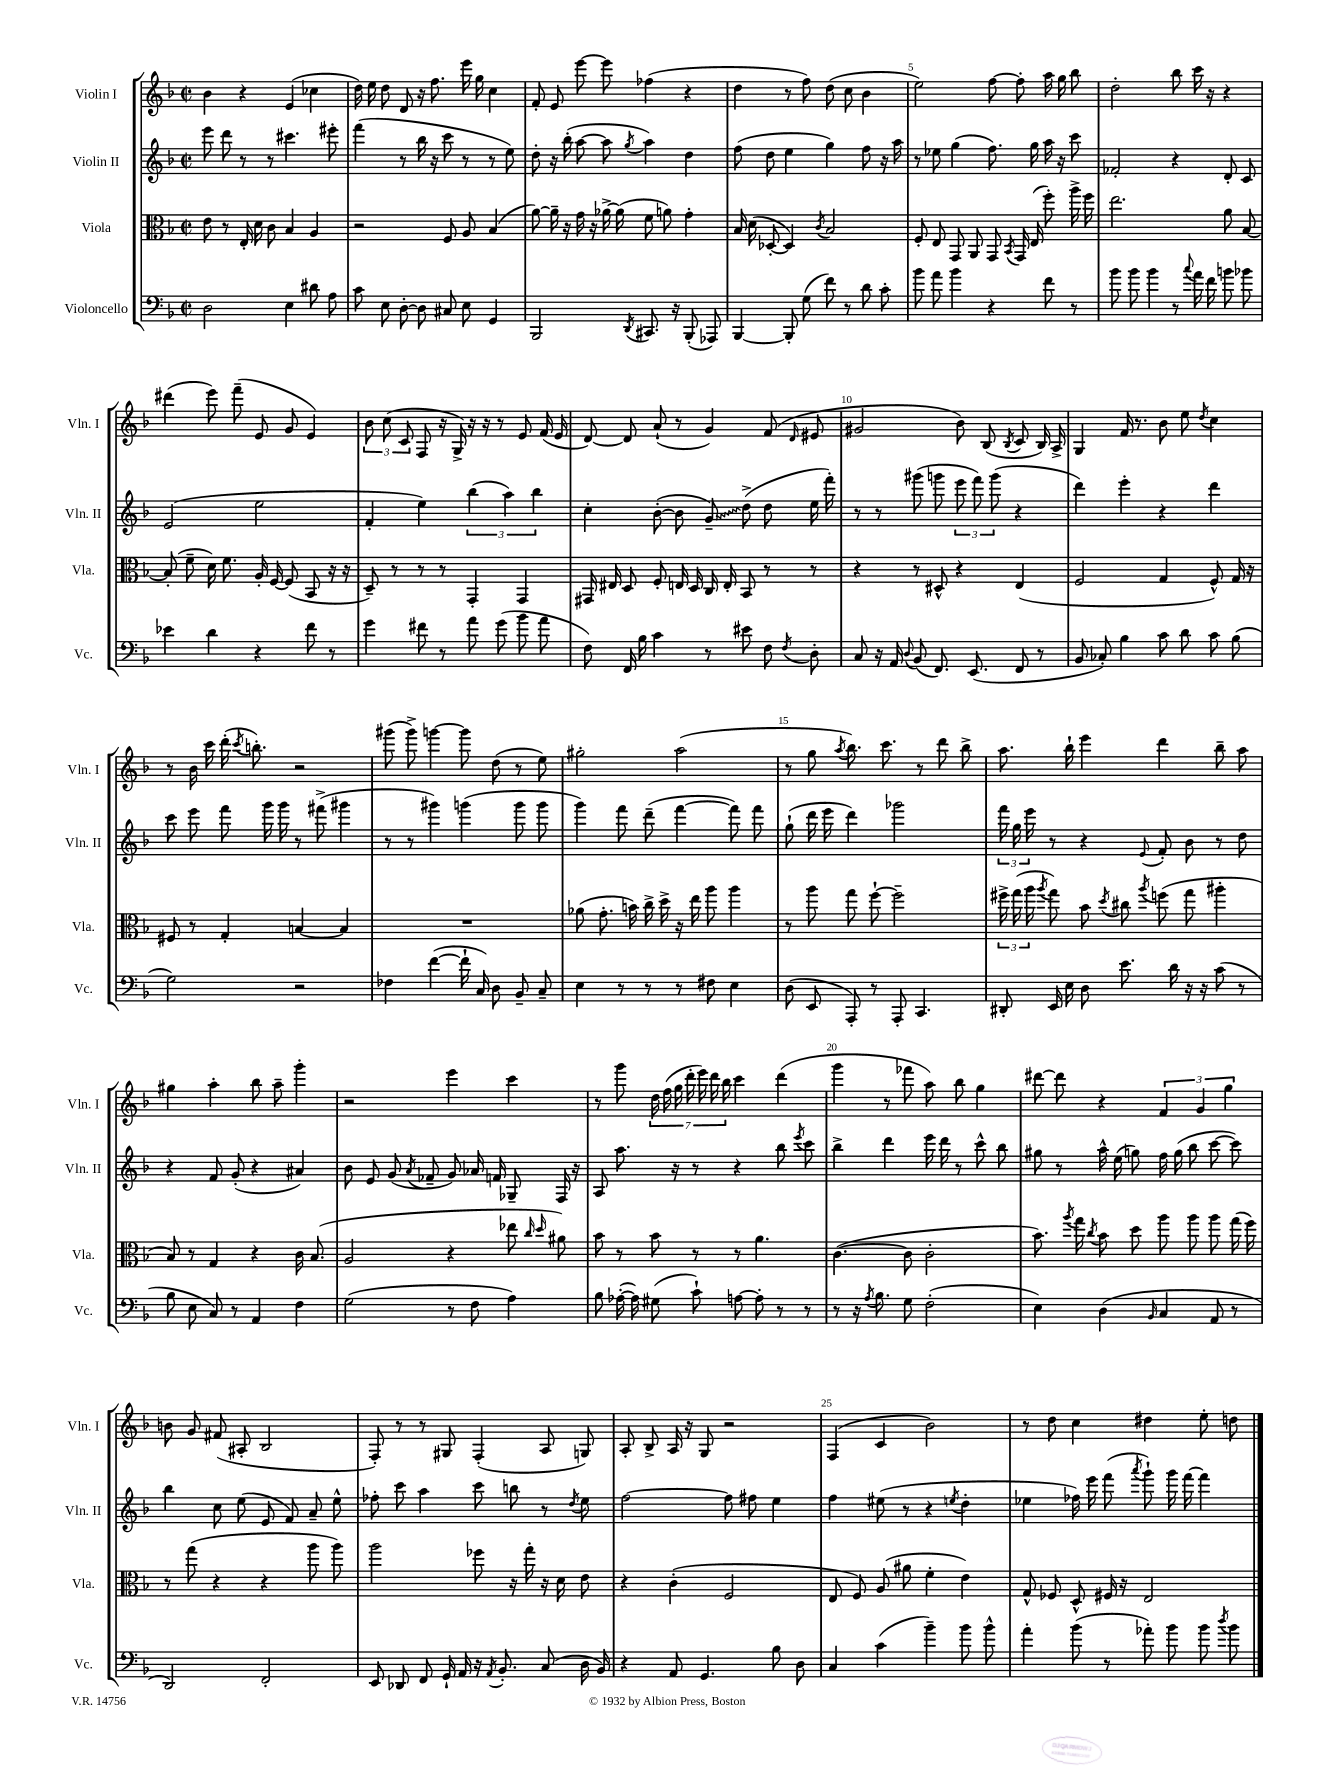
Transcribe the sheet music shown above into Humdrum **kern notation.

**kern	**kern	**kern	**kern
*staff4	*staff3	*staff2	*staff1
*clefF4	*clefC3	*clefG2	*clefG2
*k[b-]	*k[b-]	*k[b-]	*k[b-]
*M2/2	*M2/2	*M2/2	*M2/2
*met(c|)	*met(c|)	*met(c|)	*met(c|)
2D	8e	8eee	4b-
.	8r	8ddd	.
.	16E'	8r	4r
.	16d	.	.
.	8c	8r	.
4E	4B-	4.ccc#	(4e
8d#	4A	.	4cc-
8A	.	8eee#'	.
=	=	=	=
8c	2r	(4fff	16dd)
.	.	.	16ee
8E	.	.	8dd
[8D'	.	8r	8d
8D]	.	16bb-	16r
.	.	16r	8.ff
8C#	8F	8ccc	.
8E	8A	8r	16eee
.	.	.	16gg
4GG	(4B-	8r	4cc
.	.	8ee)	.
=	=	=	=
2BBB-	[8a)	8dd'	8f'
.	16a~]	16r	8e
.	16r	(16bb-'	.
.	16g	[8aa	[8eee
.	16r	.	.
.	[16a-^	8aa]	8eee]
.	(16a-]	.	.
8qDD	.	8qgg	.
8.CC#	8f	4aa)	(4ff-
.	8a)	.	.
16r	.	.	.
(8BBB-'	4g'	4dd	4r
8AAA-)	.	.	.
=	=	=	=
[4BBB-	16B-	(8ff	4dd
.	(16d	.	.
.	[8D-'	8dd	.
8BBB-']	4D-])	4ee	8r
(8G	.	.	8ff)
.	8qc	.	.
8f)	2B-	4gg)	(8dd
8r	.	.	8cc
8d	.	8ff	4b-
8c'	.	16r	.
.	.	16aa	.
=	=	=	=
8b-	8F'	8r	2ee)
8a	8E	8ee-	.
4b-	8GG	(4gg	.
.	8AA	.	.
4r	8GG	8.ff)	[8ff
.	8qBB-	.	.
.	16GG	.	8ff']
.	(16E	16gg	.
8f	8ff')	16aa	16aa
.	.	16r	16gg
8r	16aa^	8ccc	8bb-
.	16ff	.	.
=	=	=	=
8b-	2.ee	2f-'	2dd'
8b-	.	.	.
4b-	.	.	.
8r	.	4r	8bb-
8qqcc	.	.	.
16a	.	.	16ccc
16f	.	.	16r
8b	8a	8d'	4r
8b-	[8B-	8c	.
=	=	=	=
4e-	(8B-']	(2e	(4ddd#
.	8f~	.	.
4d	16d)	.	8eee)
.	8.f	.	.
.	.	.	(8fff~
4r	16A'	2ee	8e
.	[16F	.	.
.	(8F]	.	8g
8f	8BB-	.	4e)
8r	16r	.	.
.	16r	.	.
=	=	=	=
4g	8D~)	4f'	12b-
.	.	.	(12cc
.	8r	.	.
.	.	.	12c
8f#	8r	4ee)	8F
8r	8r	.	16r
.	.	.	16G^)
8a	4GG'	(6bb-	16r
.	.	.	16r
(8g	.	.	8r
.	.	6aa)	.
8b-	4GG	.	8e
.	.	6bb-	.
8a	.	.	(16f
.	.	.	16e
=	=	=	=
8F)	16GG#	4cc'	[8d)
.	16E#	.	.
16FF	8D	.	8d]
16B-	.	.	.
4c	8F'	([8b-'	(8a`
.	16E	8b-]	8r
.	16D	.	.
8r	16C	8g~)	4g)
.	16E'	.	.
8e#	8BB-	(8dd^	.
8F	8r	8dd	(8f
8qF	.	.	16qqd
8D'	8r	16ee	8e#
.	.	16fff')	.
=	=	=	=
8C	4r	8r	2g#
16r	.	8r	.
16AA	.	.	.
8qqD	.	.	.
(8BB-	8r	(8ggg#	.
8.FF)	8D#^^	8ggg	.
.	4r	12eee	8b-)
(8.EE	.	.	.
.	.	12fff)	.
.	.	.	(8B-
.	.	(12ggg	.
.	.	.	8qB-
8FF	(4E	4r	8c
8r	.	.	16B-)
.	.	.	16A^
=	=	=	=
8BB-	2F	4ddd)	4G
8C-')	.	.	.
4B-	.	4eee'	16f
.	.	.	8.r
8c	4G	4r	8b-
8d	.	.	8ee
.	.	.	8qdd
8c	8F^^)	4ddd	4cc
(8B-	16G	.	.
.	16r	.	.
=	=	=	=
2G)	8F#	8ccc	8r
.	8r	8eee	16b-
.	.	.	16ccc
.	4G'	8fff	(16ddd'
.	.	.	8qccc
.	.	.	8.bb')
.	.	16ggg	.
.	.	16ggg	.
2r	[4B	8r	2r
.	.	(8fff#^	.
.	4B]	4ggg#	.
=	=	=	=
4F-	1r	8r	(8ggg#
.	.	8r	8ggg#^)
([4f	.	4ggg#)	[4ggg
16f`]	.	(4ggg	8ggg]
16C)	.	.	.
8D	.	.	(8dd
8BB-~	.	8ggg	8r
8C~	.	8ggg	8ee)
=	=	=	=
4E	(8a-	4ggg)	2gg#'
.	8.g'	.	.
8r	.	8fff	.
.	16b)	.	.
8r	16cc^	(8ddd~	.
.	16dd^	.	.
8r	16r	[4fff	(2aa
.	16ee	.	.
8F#	8aa	.	.
4E	4aa	8fff])	.
.	.	8fff	.
=	=	=	=
(8D	8r	(8gg`	8r
8EE	8aa	16ddd	8gg
.	.	16eee	.
.	.	.	8qaa
8AAA')	8gg	4ddd)	8.bb-)
8r	[8ff`	.	.
.	.	.	8.ccc
8AAA'	2ff~]	2ggg-	.
4.CC	.	.	8r
.	.	.	8ddd
.	.	.	8bb-^
=	=	=	=
8DD#'	24ff#^	24fff	8.aa
.	(24gg	24gg	.
.	24aa	24eee	.
.	8qaa	.	.
16EE	8gg)	8r	.
16E	.	.	16bb-`
8D	8b-	4r	4eee
.	8qdd	.	.
8.e	8cc#	.	.
.	8qaa	8qqe	.
.	(8ff	8f'	4ddd
16d	.	.	.
16r	8gg	8b-	.
16r	.	.	.
(8c	4aa#'	8r	8bb-~
8r	.	8dd	8aa
=	=	=	=
8B-	8B-)	4r	4gg#
8E	8r	.	.
8C)	4G	8f	4aa'
8r	.	(8g'	.
4AA	4r	4r	8bb-
.	.	.	8aa~
4F	16c	4a#)	4ggg'
.	(8.B-	.	.
=	=	=	=
(2G	2A	8b-	2r
.	.	8e	.
.	.	(8g	.
.	.	8qa	.
.	.	8f-~	.
8r	4r	8g)	4eee
8F	.	16a-	.
.	.	16f	.
4A)	8ee-	8G-~	4ccc
.	16qqcc	.	.
.	16qqdd	.	.
.	8a#)	16F	.
.	.	16r	.
=	=	=	=
8B-	8b-	8A	8r
([16A-'	8r	8.aa	8ggg
16A-])	.	.	.
(8G#	8b-	.	28dd
.	.	.	(28ff
.	.	16r	.
.	.	.	28gg
.	.	.	28ddd'
8c`)	8r	8r	.
.	.	.	28eee)
.	.	.	28ddd
.	.	.	28bb-
[8A	8r	4r	4ccc
8A']	4.a	.	.
8r	.	8bb-	(4ddd
.	.	8qeee	.
8r	.	8ccc	.
=	=	=	=
8r	([4.c	4bb-^	4ggg
16r	.	.	.
8qA	.	.	.
8.B-	.	.	.
.	.	4ddd	8r
8G	8c]	.	8fff-
(2F'	2c'	16eee	8aa)
.	.	16ddd	.
.	.	8r	8bb-
.	.	8ccc^^	4gg
.	.	8bb-	.
=	=	=	=
4E)	8.b-)	8gg#	[8ddd#
.	.	8r	8ddd#]
.	8qaa	.	.
.	16gg	.	.
.	8qcc	.	.
(4D	8b-	16aa^^	4r
.	.	(16ee	.
.	8dd	8gg)	.
16qqBB-	.	.	.
4C	8aa	16ff	6f
.	.	(16gg	.
.	8aa	8bb-	.
.	.	.	6g
8AA	8aa	[8ccc	.
.	.	.	6gg
8r	(16gg	8ccc])	.
.	16ff)	.	.
=	=	=	=
2DD)	8r	4bb-	8b
.	(8gg	.	8g
.	4r	8cc	(8f#
.	.	(8ee	8A#'
2FF'	4r	8e	2B-
.	.	8f)	.
.	8aa	8a~	.
.	8aa)	8ee^^	.
=	=	=	=
8EE	2aa	8ff-'	8F')
8DD-	.	8ccc	8r
8FF	.	4aa	8r
16GG`	.	.	8G#
16AA	.	.	.
16r	8ff-	8ccc	(4F'
8qAA	.	.	.
8.BB-'	.	.	.
.	16r	8bb	.
.	16gg'	.	.
(8C	16r	8r	8A
.	16d	.	.
.	.	8qdd	.
16D	8e	8ee	8G)
16BB-)	.	.	.
=	=	=	=
4r	4r	[2ff	8A'
.	.	.	8B-^
8AA	(4c'	.	16A
.	.	.	16r
4.GG	.	.	8G
.	2F	8ff]	2r
.	.	8ff#	.
8B-	.	4ee	.
8D	.	.	.
=	=	=	=
4C	8E	4ff	(4F
.	8F)	.	.
(4c	(8A	(8ee#	4c
.	8a#	8r	.
4b-~)	4f'	4r	2b-)
.	.	8qee	.
8b-	4e)	4dd'	.
8b-^^	.	.	.
=	=	=	=
4a'	8G^^	4ee-	8r
.	8F-	.	8dd
(8b-	8D^^	16ff-)	4cc
.	.	16eee	.
8r	16F#	(8fff	.
.	16r	.	.
.	.	8qaaa	.
8a-')	2E	8ggg`)	4dd#
8b-	.	16ggg	.
.	.	[16fff	.
8b-	.	4fff]	8ee'
8qdd	.	.	.
8b-	.	.	8dd
==	==	==	==
*-	*-	*-	*-
